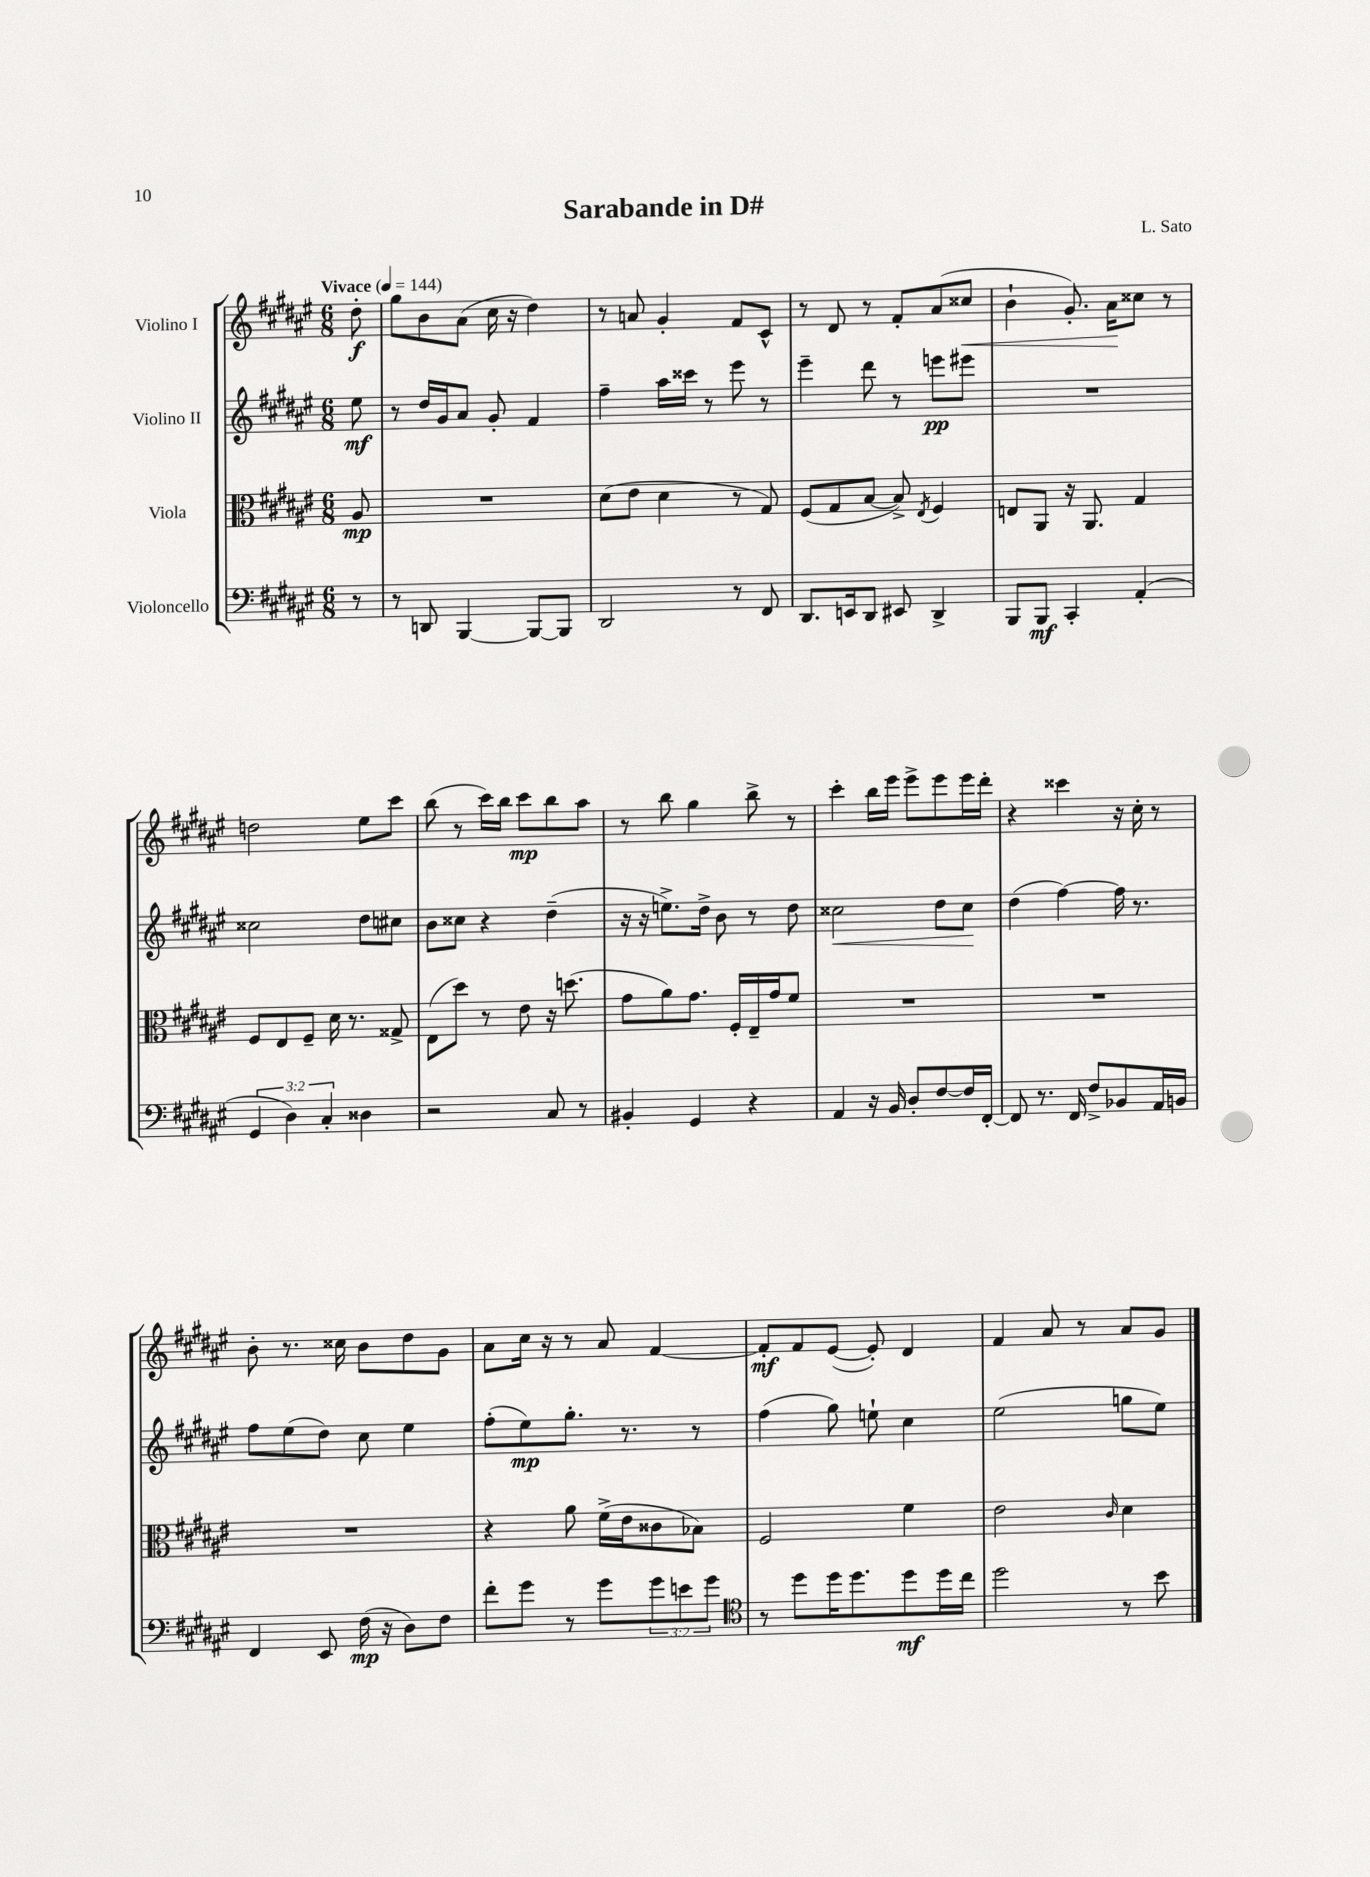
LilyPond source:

\header { title = "Sarabande in D#" composer = "L. Sato" }
<<
\new StaffGroup <<
\new Staff = "s0" \with { instrumentName = "Violino I" } {
    \clef treble \key fis \major \numericTimeSignature \time 6/8 \partial 8 \tempo "Vivace" 4 = 144
    dis''8-.\f |
    gis''8 b'8 ais'8( cis''16 r16 dis''4) |
    r8 a'8 gis'4-. fis'8 cis'8-^ |
    r8 dis'8 r8 fis'8-. ais'8( cisis''8\< |
    b'4-! gis'8.-.) ais'16\! cisis''8 r8 |
    d''2 eis''8 cis'''8 |
    b''8( r8 cis'''16) b''16 cis'''8\mp b''8 ais''8 |
    r8 b''8 gis''4 b''8-> r8 |
    cis'''4-. b''16 eis'''16 eis'''8-> eis'''8 eis'''16 dis'''16-. |
    r4 cisis'''4 r16 cis''16-. r8 |
    b'8-. r8. cisis''16 b'8 dis''8 gis'8 |
    ais'8 cis''16 r16 r8 ais'8 fis'4~ |
    fis'8-.\mf fis'8 eis'8~( eis'8-.) dis'4 |
    fis'4 ais'8 r8 ais'8 gis'8 \bar "|." |
}
\new Staff = "s1" \with { instrumentName = "Violino II" } {
    \clef treble \key fis \major \numericTimeSignature \time 6/8 \partial 8
    eis''8\mf |
    r8 dis''16 gis'16 ais'8 gis'8-. fis'4 |
    fis''4-- ais''16 cisis'''16 r8 eis'''8 r8 |
    eis'''4-- dis'''8 r8 e'''8\pp eis'''8 |
    R2. |
    cisis''2 dis''8 cis''8 |
    b'8 cisis''8 r4 dis''4--( |
    r16 r16 e''8.->) dis''16-> b'8 r8 dis''8 |
    cisis''2\< dis''8 cisis''8\! |
    dis''4( fis''4~) fis''16 r8. |
    fis''8 eis''8( dis''8) cis''8 eis''4 |
    fis''8-.( eis''8\mp) gis''8.-. r8. r8 |
    fis''4( gis''8) e''8-! cis''4 |
    eis''2( g''8 eis''8) \bar "|." |
}
\new Staff = "s2" \with { instrumentName = "Viola" } {
    \clef alto \key fis \major \numericTimeSignature \time 6/8 \partial 8
    ais8\mp |
    R2. |
    dis'8( eis'8 dis'4 r8 gis8) |
    fis8( gis8 b8~ b8->) \acciaccatura { eis8 } fis4 |
    e8 ais,8 r16 ais,8. gis4 |
    fis8 eis8 fis8-- dis'16 r8. gisis8-> |
    eis8( dis''8) r8 eis'8 r16 d''8.( |
    gis'8 ais'8) gis'8. fis16-. eis16-- gis'16 fis'8 |
    R2. |
    R2. |
    R2. |
    r4 ais'8 fis'16->( eis'16 cisis'8 bes8) |
    fis2 fis'4 |
    eis'2 \grace { cis'16 } dis'4 \bar "|." |
}
\new Staff = "s3" \with { instrumentName = "Violoncello" } {
    \clef bass \key fis \major \numericTimeSignature \time 6/8 \override Staff.TupletNumber.text = #tuplet-number::calc-fraction-text \partial 8
    r8 |
    r8 d,8 b,,4~ b,,8~ b,,8 |
    dis,2 r8 fis,8 |
    dis,8. e,16 dis,8 eis,8 dis,4-> |
    b,,8 b,,8\mf cis,4-. ais,4-.( |
    \tuplet 3/2 { gis,4 dis4) cis4-. } disis4 |
    r2 cis8 r8 |
    bis,4-. gis,4 r4 |
    ais,4 r16 b,16 dis8-. fis8~ fis16 fis,16~-. |
    fis,8 r8. fis,16 fis8-> bes,8 ais,16 b,16 |
    fis,4 eis,8 fis16\mp( r16 dis8) fis8 |
    fis'8-. gis'8 r8 gis'8 \tuplet 3/2 { gis'8 e'8 gis'8 } |
    \clef tenor r8 dis''8 dis''16 dis''8. dis''8\mf dis''16 cis''16 |
    dis''2 r8 b'8 \bar "|." |
}
>>
>>
\layout { \context { \Score \remove "Bar_number_engraver" } }
